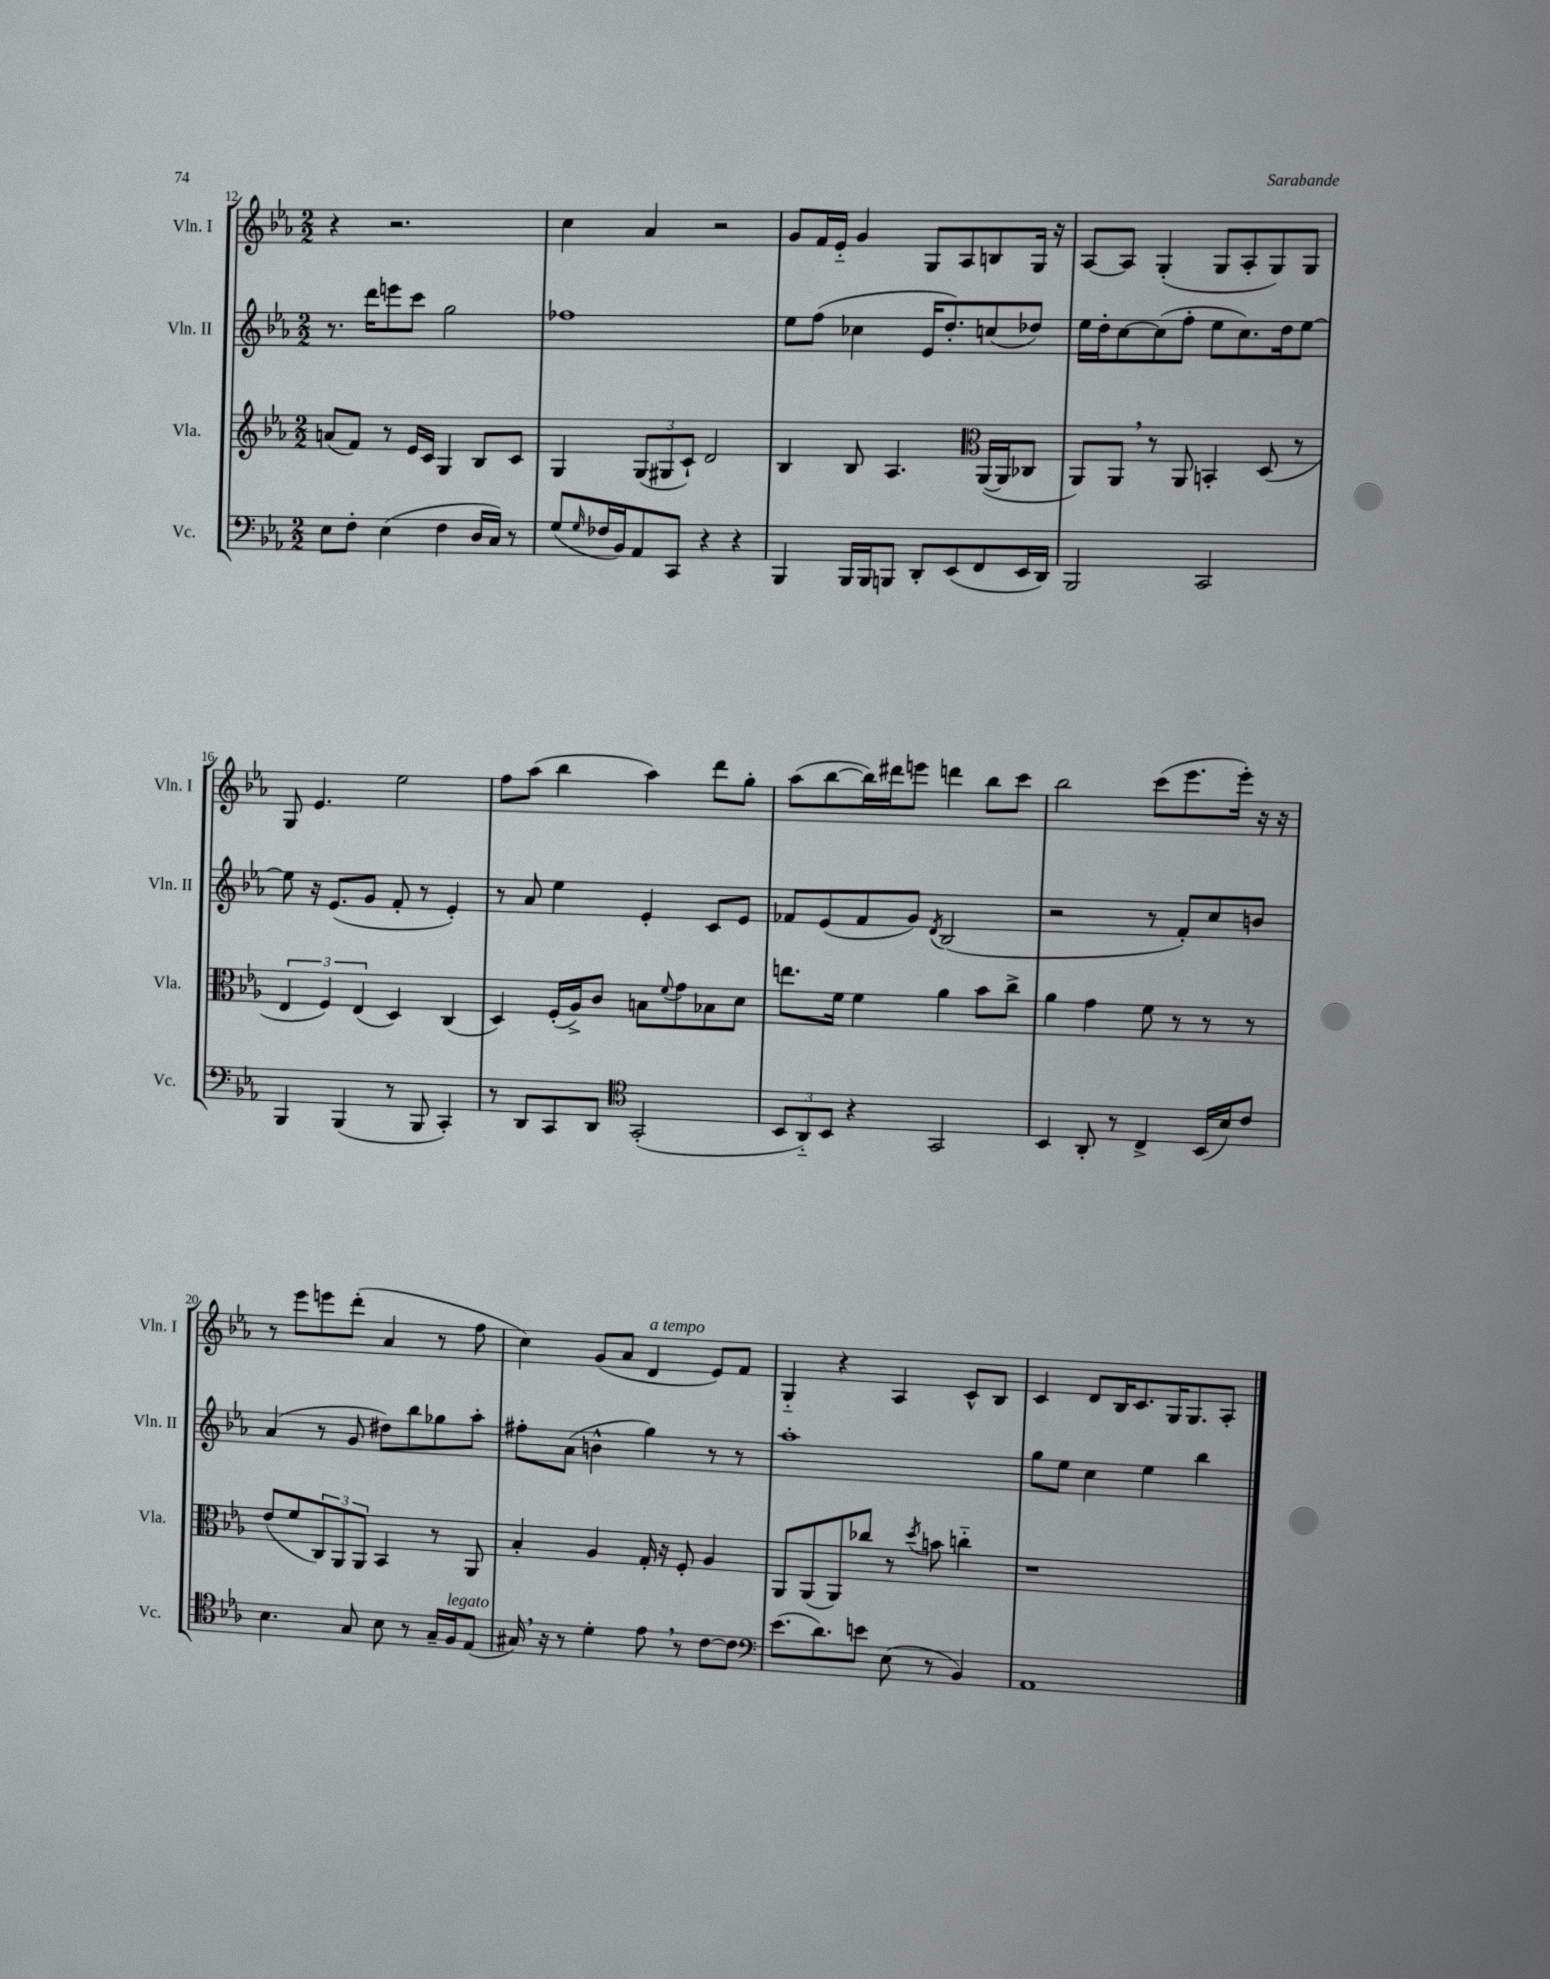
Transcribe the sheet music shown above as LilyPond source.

<<
\new StaffGroup <<
\new Staff = "s0" \with { instrumentName = "Vln. I" shortInstrumentName = "Vln. I" } {
    \clef treble \key ees \major \numericTimeSignature \time 2/2
    r4 r2. |
    c''4 aes'4 r2 |
    g'8 f'16 ees'16-_ g'4 g8 aes8 b8 g16 r16 |
    aes8~ aes8 g4-.( g8 aes8-. g8) g8 |
    g8 ees'4. ees''2 |
    f''8 aes''8( bes''4 aes''4) d'''8 g''8-. |
    aes''8( bes''8~ bes''16) dis'''16 e'''8 d'''4 bes''8 c'''8 |
    bes''2 c'''8( ees'''8. ees'''16-.) r16 r16 |
    r8 ees'''8 e'''8 d'''8-.( aes'4 r8 f''8 |
    c''4) g'8( aes'8 d'4^\markup { \italic "a tempo" } ees'8) f'8 |
    g4-_ r4 aes4 c'8-^ bes8 |
    c'4 d'8 bes16 c'8. g16 g8. aes8-. \bar "|." |
}
\new Staff = "s1" \with { instrumentName = "Vln. II" shortInstrumentName = "Vln. II" } {
    \clef treble \key ees \major \numericTimeSignature \time 2/2
    r8. d'''16 e'''8 c'''8 g''2 |
    fes''1 |
    ees''8 f''8( ces''4 ees'16 d''8.-.) c''8( des''8) |
    ees''16 d''16-. c''8~ c''8( f''8-. ees''8 c''8.) d''16 ees''8~ |
    ees''8 r16 ees'8.( g'8 f'8-. r8 ees'4-.) |
    r8 aes'8 ees''4 ees'4-. c'8 ees'8 |
    fes'8 ees'8( fes'8 g'8) \acciaccatura { d'8 } bes2( |
    r2 r8 f'8-.) c''8 b'8 |
    aes'4( r8 g'8 dis''8) bes''8 ges''8 aes''8-. |
    fis''8-. aes'8( b'4-^ g''4) r8 r8 |
    aes''1-. |
    g''8 ees''8 c''4 ees''4 bes''4 \bar "|." |
}
\new Staff = "s2" \with { instrumentName = "Vla." shortInstrumentName = "Vla." } {
    \clef treble \key ees \major \numericTimeSignature \time 2/2
    a'8( f'8) r8 ees'16 c'16 g4 bes8 c'8 |
    g4 \tuplet 3/2 { g8( gis8 c'8-!) } d'2 |
    bes4 bes8 aes4. \clef alto aes,16~( aes,16 ces8 |
    aes,8) aes,8 \breathe r8 aes,8 b,4-. d8( r8 |
    \tuplet 3/2 { ees4 f4) ees4( } d4) c4( |
    d4) f16-.( aes16->) c'8 b8 \appoggiatura { f'8 } g'8 bes8 d'8 |
    e''8. f'16 f'4 aes'4 bes'8 c''8-> |
    aes'4 g'4 f'8 r8 r8 r8 |
    ees'8( f'8 \tuplet 3/2 { c8) aes,8 aes,8 } bes,4 r8 aes,8 |
    bes4-. aes4 g16-. r16 f8-. aes4 |
    aes,8 aes,8( aes,8) ces''8 r8 \acciaccatura { d''8 } b'8 c''4-_ |
    r1 \bar "|." |
}
\new Staff = "s3" \with { instrumentName = "Vc." shortInstrumentName = "Vc." } {
    \clef bass \key ees \major \numericTimeSignature \time 2/2
    ees8 f8-. ees4( f4 d16 c16) r8 |
    g8( \grace { g16 } fes16 bes,16) aes,8 c,8 r4 r4 |
    bes,,4 bes,,16 bes,,16 b,,8 d,8-. ees,8( f,8 ees,16 d,16) |
    bes,,2 c,2 |
    bes,,4 bes,,4( r8 bes,,8 c,4-.) |
    r8 d,8 c,8 d,8 \clef tenor g,2-.( |
    \tuplet 3/2 { bes,8 aes,8-_) bes,8 } r4 g,2 |
    bes,4 aes,8-. r8 c4-> bes,16( bes16) c'8 |
    bes4. g8 bes8 r8 g16-- f16^\markup { \italic "legato" } ees8( |
    gis16) \breathe r16 r8 d'4-. ees'8 \breathe r8 c'8~ c'8 |
    \clef bass ees'8.( d'8.) e'8 ees8( r8 bes,4) |
    aes,1 \bar "|." |
}
>>
>>
\layout { \context { \Score currentBarNumber = #12 } }
